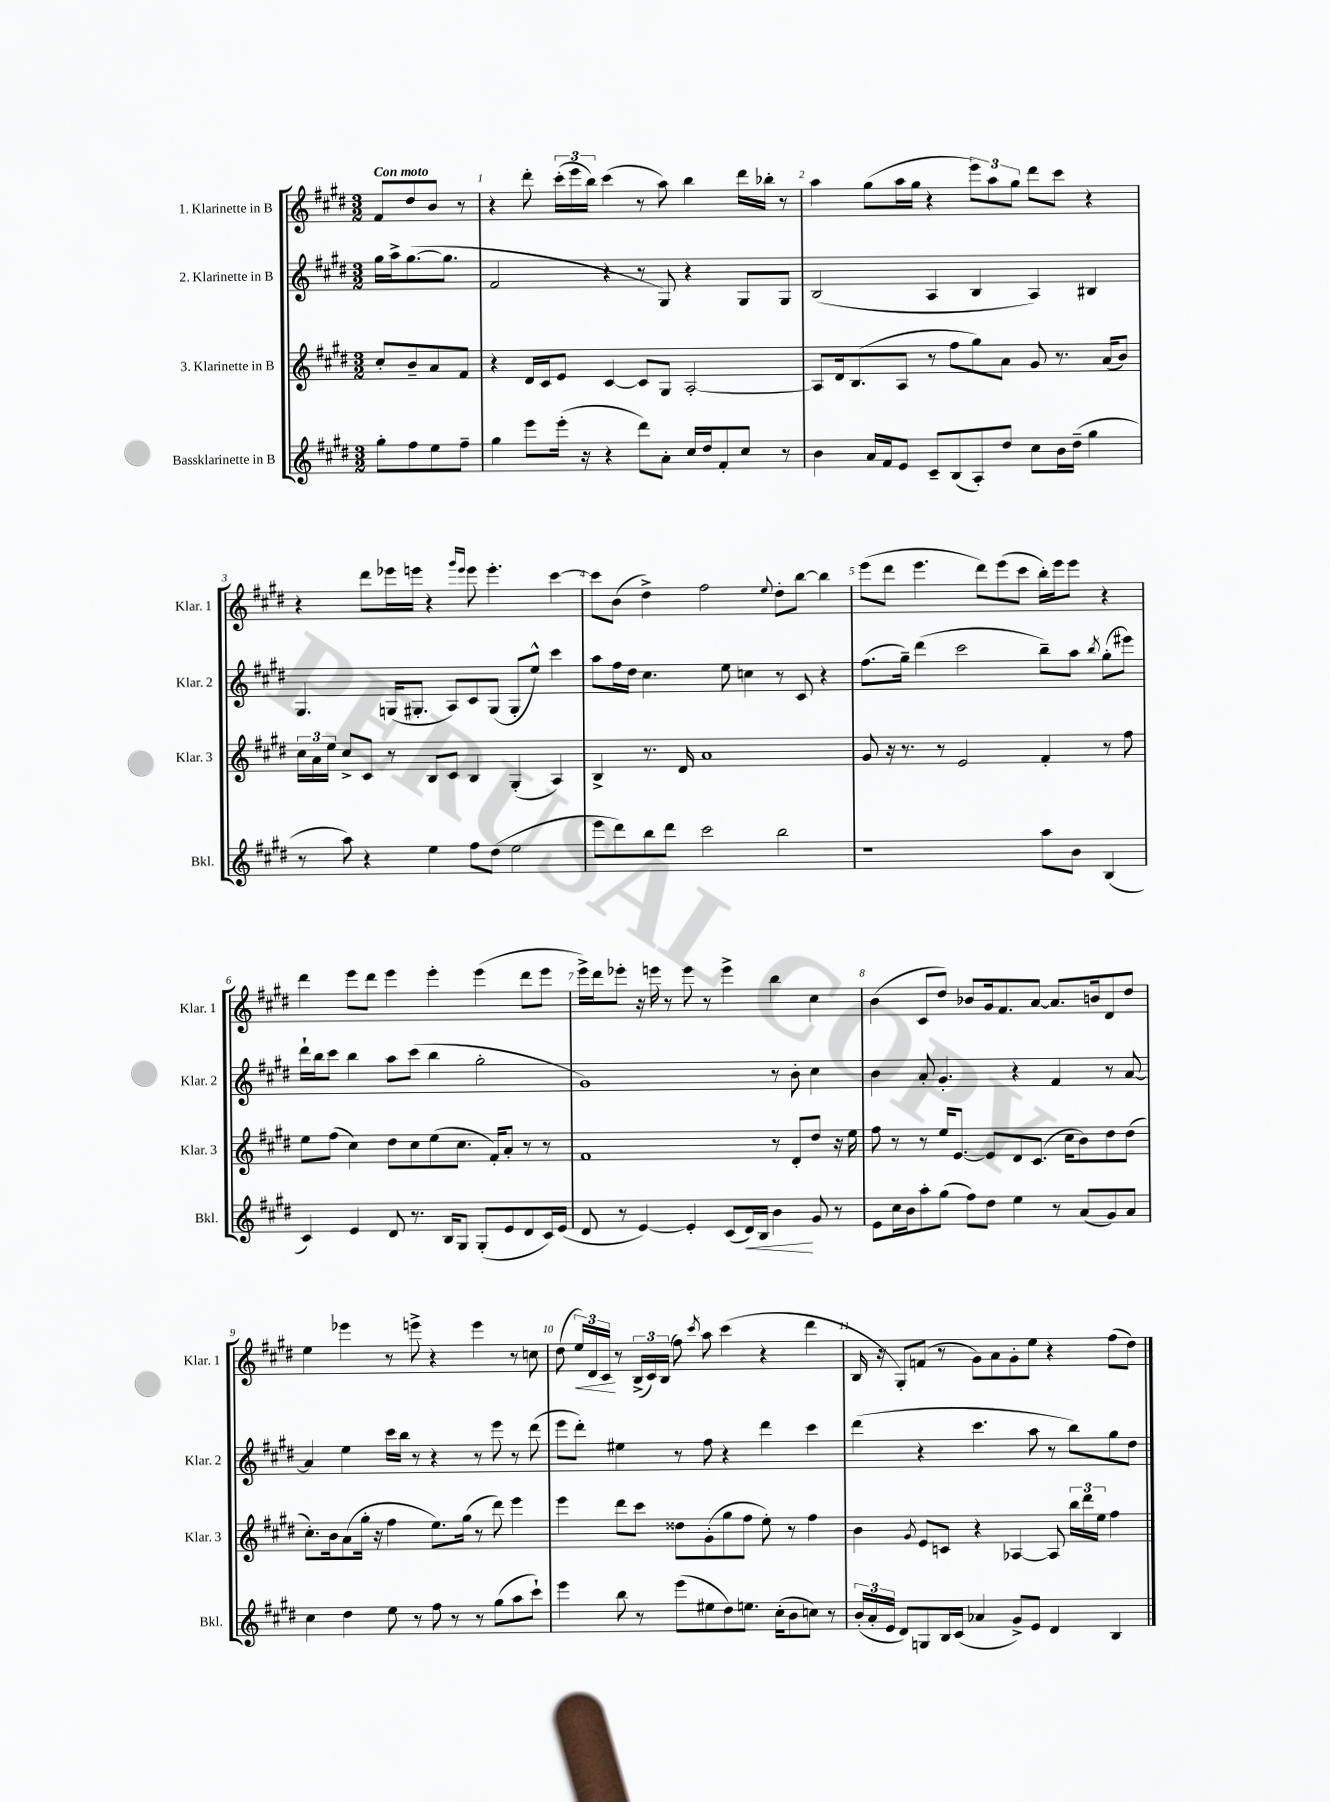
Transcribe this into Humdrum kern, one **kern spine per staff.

**kern	**dynam	**kern	**kern	**kern	**dynam
*part4	*part4	*part3	*part2	*part1	*part1
*staff4	*staff4	*staff3	*staff2	*staff1	*staff1
*I"Bassklarinette in B	*	*I"3. Klarinette in B	*I"2. Klarinette in B	*I"1. Klarinette in B	*
*I'Bkl.	*	*I'Klar. 3	*I'Klar. 2	*I'Klar. 1	*
*clefG2	*	*clefG2	*clefG2	*clefG2	*
*k[f#c#g#d#]	*	*k[f#c#g#d#]	*k[f#c#g#d#]	*k[f#c#g#d#]	*
*M3/2	*	*M3/2	*M3/2	*M3/2	*
=	=	=	=	=	=
!	!	!	!	!LO:TX:a:B:t=Con moto	!
8gg#'\L	.	8cc#'/L	16gg#\LL	8f#/L	.
.	.	.	16aa^\J	.	.
8ff#\	.	8b~/	([8.gg#\	8dd#/	.
8ee\	.	8a/	.	8b/J	.
.	.	.	8.gg#\J]	.	.
8ff#~\J	.	8f#/J	.	8r	.
=1	=1	=1	=1	=1	=1
4gg#\	.	4r	2f#/	4r	.
8eee\L	.	16d#/LL	.	8ddd#'\	.
.	.	16c#/J	.	.	.
(16eee'\Jk	.	8e/J	.	(24ccc#'\LL	.
.	.	.	.	24eee\	.
16r	.	.	.	.	.
.	.	.	.	24bb\JJ)	.
4r	.	[4c#/	4r	(4ccc#\	.
8ddd#\L)	.	8c#/L]	8r	8r	.
8a'\J	.	8G#/J	8G#/)	8aa\)	.
16cc#/LL	.	[2A'/	4r	4bb\	.
16dd#/J	.	.	.	.	.
8f#'/	.	.	.	.	.
8cc#/J	.	.	8G#/L	16ddd#\LL	.
.	.	.	.	16bb-X'\JJ	.
8r	.	.	8G#/J	8r	.
=2	=2	=2	=2	=2	=2
4b\	.	8A/L]	(2B/	4aa\	.
.	.	16d#/k	.	.	.
.	.	(8.B/	.	.	.
16a/LL	.	.	.	(8gg#\L	.
16f#/J	.	.	.	.	.
8e/J	.	8A/J	.	16aa\L	.
.	.	.	.	16gg#\JJ	.
8c#~/L	.	8r	4A/	4r	.
(8B/	.	8ff#\L	.	.	.
8A'/)	.	8gg#\)	4B/	12eee\L)	.
.	.	.	.	12aa\	.
8dd#/J	.	8a\J	.	.	.
.	.	.	.	12gg#\J	.
8cc#\L	.	8g#/	4A/)	8ddd#\L	.
16b\L	.	8.r	.	8ccc#\J	.
(16dd#~\JJ	.	.	.	.	.
4gg#\	.	.	4B#X/	4r	.
.	.	(16a/KL	.	.	.
.	.	8b/J)	.	.	.
!!LO:LB:g=z
=3	=3	=3	=3	=3	=3
8r	.	24cc#\LL	4.G#/	4r	.
.	.	24a\	.	.	.
.	.	24ee\JJ	.	.	.
8aa\)	.	8cc#^/L	.	.	.
4r	.	8c#/J	.	8ddd#\L	.
.	.	8r	(16Gn/KL	16eee-X\L	.
.	.	.	8.G#X'/J	16eeen\JJ	.
4ee\	.	8B/L	.	4r	.
.	.	8c#/J	8A/L)	.	.
.	.	.	.	16qqggg#/LL	.
.	.	.	.	16qqeee/JJ	.
8ff#\L	.	4B/	8c#/	8eee\	.
(8dd#\J	.	.	(8G#/J	4.eee'\	.
2ee\	.	(4G#'/	8G#'/L	.	.
.	.	.	8ee^^/J)	.	.
.	.	4A/)	4ccc#\	[4ccc#\	.
=4	=4	=4	=4	=4	=4
8eee\L	.	4B^/	8aa\L	8ccc#\L]	.
8ddd#\)	.	.	16ff#\L	(8b\J	.
.	.	.	16dd#\JJ	.	.
8bb\	.	8.r	4.cc#\	4dd#^\)	.
8ddd#\J	.	.	.	.	.
.	.	16d#/	.	.	.
2ccc#\	.	1a	.	2ff#\	.
.	.	.	8ee\	.	.
.	.	.	4ccn\	.	.
.	.	.	.	8qqee/	.
2bb\	.	.	8r	8dd#'\L	.
.	.	.	8c#/	[8bb\J	.
.	.	.	4r	4bb\]	.
=5	=5	=5	=5	=5	=5
1r	.	8g#/	(8.ff#\L	(8eee\L	.
.	.	16r	.	8ddd#\J	.
.	.	8.r	16gg#~\Jk)	.	.
.	.	.	(4ddd#\	4.eee\	.
.	.	8r	.	.	.
.	.	2e/	2ccc#\	.	.
.	.	.	.	8ddd#\L)	.
.	.	.	.	(8eee\	.
.	.	.	.	8ccc#\J	.
8aa\L	.	4f#'/	8bb~\L)	16bb'\LL)	.
.	.	.	.	16eee\J	.
8b\J	.	.	8aa\J	8eee\J	.
.	.	.	8qbb/	.	.
(4B/	.	8r	(8gg#'\L	4r	.
.	.	8ff#\	8eee#X\J)	.	.
!!LO:LB:g=z
=6	=6	=6	=6	=6	=6
4c#/)	.	8ee\L	16ddd#`\LL	4ddd#\	.
.	.	.	16bb\J	.	.
.	.	(8ff#\J	8ccc#\J	.	.
4e/	.	4cc#\)	4bb\	8eee\L	.
.	.	.	.	8ddd#\J	.
8d#/	.	8dd#\L	8aa\L	4eee\	.
8.r	.	8cc#\	(8ccc#\J	.	.
.	.	(8ee\	4bb\	4eee'\	.
16B/KL	.	.	.	.	.
8G#/J	.	8.cc#\J	.	.	.
(8G#'/L	.	.	2gg#'\	(4eee\	.
.	.	16f#'/KL)	.	.	.
8e/	.	8a'/J	.	.	.
8d#/	.	8r	.	8ddd#\L	.
16c#/L)	.	8r	.	8eee\J	.
(16e/JJ	.	.	.	.	.
=7	=7	=7	=7	=7	=7
8d#/	.	1f#	1g#)	16eee^\LL)	.
.	.	.	.	16ddd#\J	.
8r	.	.	.	8eee-X'\J	.
[4e/)	.	.	.	16r	.
.	.	.	.	16eeen\	.
.	.	.	.	8r	.
4e'/]	.	.	.	8eee\	.
.	.	.	.	8r	.
(8c#/L	.	.	.	4eee^\	.
!	!LO:HP:b	!	!	!	!
16d#/L)	<	.	.	.	.
16B/JJ	.	.	.	.	.
4b\	.	8r	8r	4bb\	.
.	.	8d#'/L	8b'\	.	.
8g#/	[	8dd#/J	4cc#\	4cc#\	.
8r	.	16r	.	.	.
.	.	16ee\	.	.	.
=8	=8	=8	=8	=8	=8
8e\L	.	8ff#\	4b\	(4b\	.
16cc#\L	.	8r	.	.	.
16b\J	.	.	.	.	.
8aa'\	.	8r	8a'/	8c#/L	.
(8gg#\J	.	16ee/KL	4.g#'/	8dd#/J)	.
.	.	[8.e/J	.	.	.
8ff#\L)	.	.	.	8b-X/L	.
8dd#\J	.	8e/L]	.	16g#/k	.
.	.	.	.	8.f#/	.
4ee\	.	8d#/	4r	.	.
.	.	(8.c#/J	.	[8a/J	.
8r	.	.	4f#/	8.a/L]	.
.	.	16cc#\KL	.	.	.
(8a/L	.	8b\)	.	.	.
.	.	.	.	16bn/k	.
8g#/)	.	8dd#\	8r	8d#/	.
8a/J	.	(8dd#\J	[8a/	8dd#/J	.
!!LO:LB:g=z
=9	=9	=9	=9	=9	=9
4cc#\	.	8.cc#'\L)	4a/]	4ee\	.
.	.	16b\k	.	.	.
4dd#\	.	(8a\	4ee\	4eee-X\	.
.	.	16gg#'\Jk	.	.	.
.	.	16r	.	.	.
8ee\	.	4ff#\	16ccc#\LL	8r	.
.	.	.	16bb\JJ	.	.
8r	.	.	8r	8eeen^\	.
8ff#\	.	8.ee\L)	4r	4r	.
8r	.	.	.	.	.
.	.	(16gg#\Jk	.	.	.
8r	.	8r	8r	4eee\	.
(8gg#\L	.	8ddd#\)	8eee\	.	.
8aa\	.	4eee\	8r	8r	.
8ccc#`\J)	.	.	(8ddd#\	8ccn\	.
=10	=10	=10	=10	=10	=10
4eee\	.	4eee\	8eee\L	(8dd#\	.
!	!	!	!	!	!LO:HP:b
.	.	.	8ddd#'\J)	24ee/LL)	<
.	.	.	.	24d#/	.
.	.	.	.	24c#/JJ	.
8bb\	.	8ddd#\L	4ee#X\	8r	[
8r	.	8ccc#\J	.	(24B^/LL	.
.	.	.	.	24c#/)	.
.	.	.	.	(24B/JJ	.
(8eee\L	.	8dd##X\L	8r	8ff#\)	.
.	.	.	.	8qccc#/	.
8ee#X\	.	(8g#'\	8ff#\	8aa\	.
8dd#\)	.	8gg#\	4r	(4ccc#\	.
8.een\J	.	8ff#\J	.	.	.
.	.	8ee'\)	4ddd#\	4r	.
(16cc#'\KL	.	.	.	.	.
8b\	.	8r	.	.	.
8ccn\J)	.	4ff#\	4ccc#\	4ddd#\	.
8r	.	.	.	.	.
=11	=11	=11	=11	=11	=11
(24b'/LL	.	4b\	(4ddd#\	16B/	.
24a'/	.	.	.	.	.
.	.	.	.	16r	.
24e/JJ	.	.	.	.	.
8d#/L)	.	.	.	8G#'/L)	.
.	.	8qg#/	.	.	.
8Gn/	.	8e/L	4r	(8fn/J	.
16B/L	.	8cn/J	.	8r	.
(16c#/JJ	.	.	.	.	.
4a-X/	.	4r	4.ccc#\	8g#\L)	.
.	.	.	.	8a\	.
8g#^/L)	.	[4A-X/	.	8g#'\	.
8e/J	.	.	8aa\	8ee\J	.
4d#/	.	8A-/]	8r	4r	.
.	.	24bb\LL	8bb\L)	.	.
.	.	24ddd#\	.	.	.
.	.	24ee\JJ	.	.	.
4B/	.	4ff#\	8gg#\	(8ff#\L	.
.	.	.	8dd#\J	8dd#\J)	.
==	==	==	==	==	==
*-	*-	*-	*-	*-	*-
